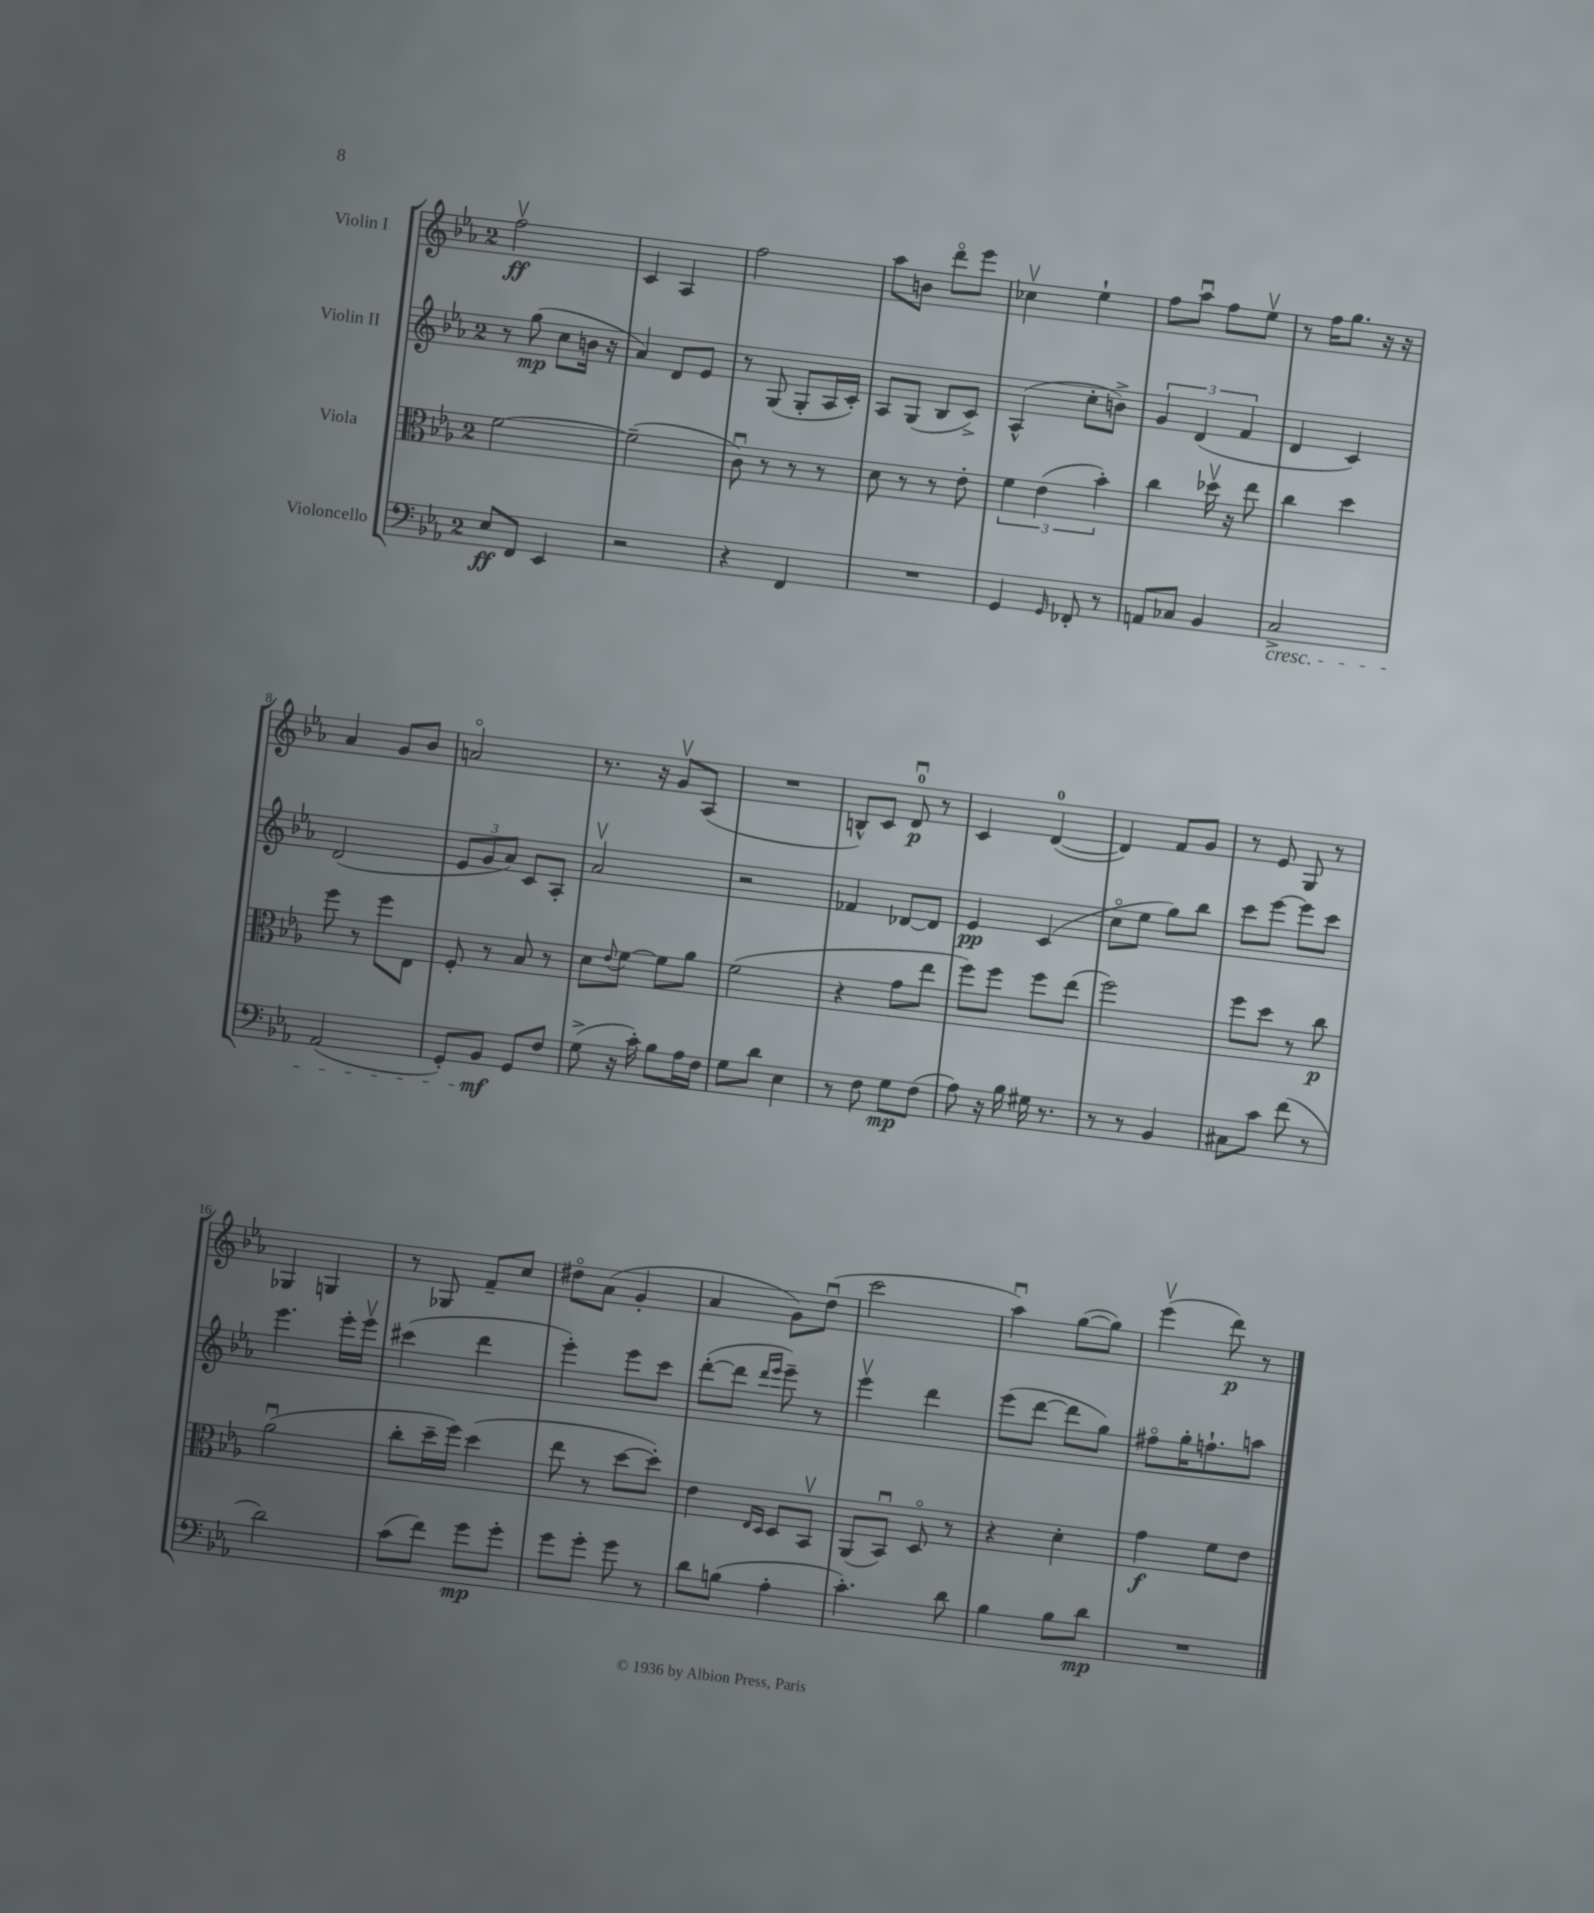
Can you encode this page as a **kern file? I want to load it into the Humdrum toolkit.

**kern	**kern	**kern	**kern
*staff4	*staff3	*staff2	*staff1
*clefF4	*clefC3	*clefG2	*clefG2
*k[b-e-a-]	*k[b-e-a-]	*k[b-e-a-]	*k[b-e-a-]
*M2/4	*M2/4	*M2/4	*M2/4
8E-	[2f	8r	2ffv
8FF	.	(8gg	.
4EE-	.	8cc	.
.	.	16b	.
.	.	16r	.
=	=	=	=
2r	(2f~]	4a-)	4c
.	.	8d	4A-
.	.	8e-	.
=	=	=	=
4r	8cu)	8r	2ff
.	8r	(8G	.
4FF	8r	8G'	.
.	8r	16A-	.
.	.	16c')	.
=	=	=	=
2r	8d	8A-	8aa-
.	8r	(8G	8b
.	8r	8B-	8dddo
.	8e-'	8c^)	8eee-
=	=	=	=
4GG	6f	(4A-^^	4cc-v
.	(6e-	.	.
16qqGG	.	.	.
8FF-'	.	8cc'	4ee-`
.	6b-')	.	.
8r	.	8b^)	.
=	=	=	=
8AA	4cc	6g	8ff
8C-	.	.	8aa-u
.	.	(6d	.
4BB-	16dd-v	.	8ff
.	16r	.	.
.	.	6f	.
.	8ee-	.	8ee-v
=	=	=	=
2C^	4cc	4d	8r
.	.	.	16ff
.	.	.	8.gg
.	4dd	4c)	.
.	.	.	16r
.	.	.	16r
=	=	=	=
(2AA-	8ff	(2d	4a-
.	8r	.	.
.	8ff	.	8g
.	8E-	.	8b-
=	=	=	=
8GG')	8F'	12e-	2ao
.	.	12g	.
8BB-	8r	.	.
.	.	12a-)	.
8GG	8B-	8c	.
8F	8r	8A-'	.
=	=	=	=
(8G^	8d	2a-v	8.r
.	8qqe-	.	.
16r	[8f	.	.
16c')	.	.	16r
8B-	8f]	.	8gv
16A-	8a-	.	(8A-
16F	.	.	.
=	=	=	=
8G	(2f	2r	2r
8d	.	.	.
4E-	.	.	.
=	=	=	=
8r	4r	4f-	8B^^)
8F	.	.	8c
8G	8g	[8d-	8du
(8F	8ee-	8d-]	8r
=	=	=	=
8A-)	8ff)	4e-	4c
16r	8ff	.	.
16B-	.	.	.
16G#	8ff	(4c	([4d
8.r	.	.	.
.	(8ee-	.	.
=	=	=	=
8r	2ff)	8cco	4d])
8r	.	8ee-	.
4BB-	.	8gg)	8f
.	.	8bb-	8g
=	=	=	=
8C#	8ff	8ccc	8r
8c	8dd	[8eee-	8e-
(8f	8r	8eee-]	8G
8r	8cc	8ccc	8r
=	=	=	=
2d)	(2a-u	4.eee-	4G-
.	.	.	4G
.	.	16eee-'	.
.	.	16eee-v	.
=	=	=	=
(8c	8cc'	(4ccc#	8r
8f)	16dd~	.	8G-
.	16ff)	.	.
8g	(4dd	4ddd	8f~
8g'	.	.	8cc
=	=	=	=
8g	8ee-	4eee-')	8dd#o
8g'	8r	.	(8a-
8g	[8dd	8eee-	4g'
8r	8dd'])	8ccc	.
=	=	=	=
8d	4e-	([8ddd'	4a-
(8B	.	8ddd]	.
.	16qqE-	16qqddd	.
.	16qqD	16qqeee-	.
4A-'	8D	8eee-~)	8g)
.	8BB-v	8r	(8ddu
=	=	=	=
4.c')	(8AA-	4eee-v	2ccc
.	8BB-u)	.	.
.	8Do	4ddd	.
8d	8r	.	.
=	=	=	=
4B-	4r	(8eee-	4aa-u)
.	.	[8ddd	.
8B-	4d'	8ddd]	([8gg
8d	.	8gg)	8gg])
=	=	=	=
2r	4g	8ff#o	(4eee-v
.	.	16gg'	.
.	.	8.ff`	.
.	8f	.	8ddd)
.	8e-	8aa	8r
==	==	==	==
*-	*-	*-	*-
